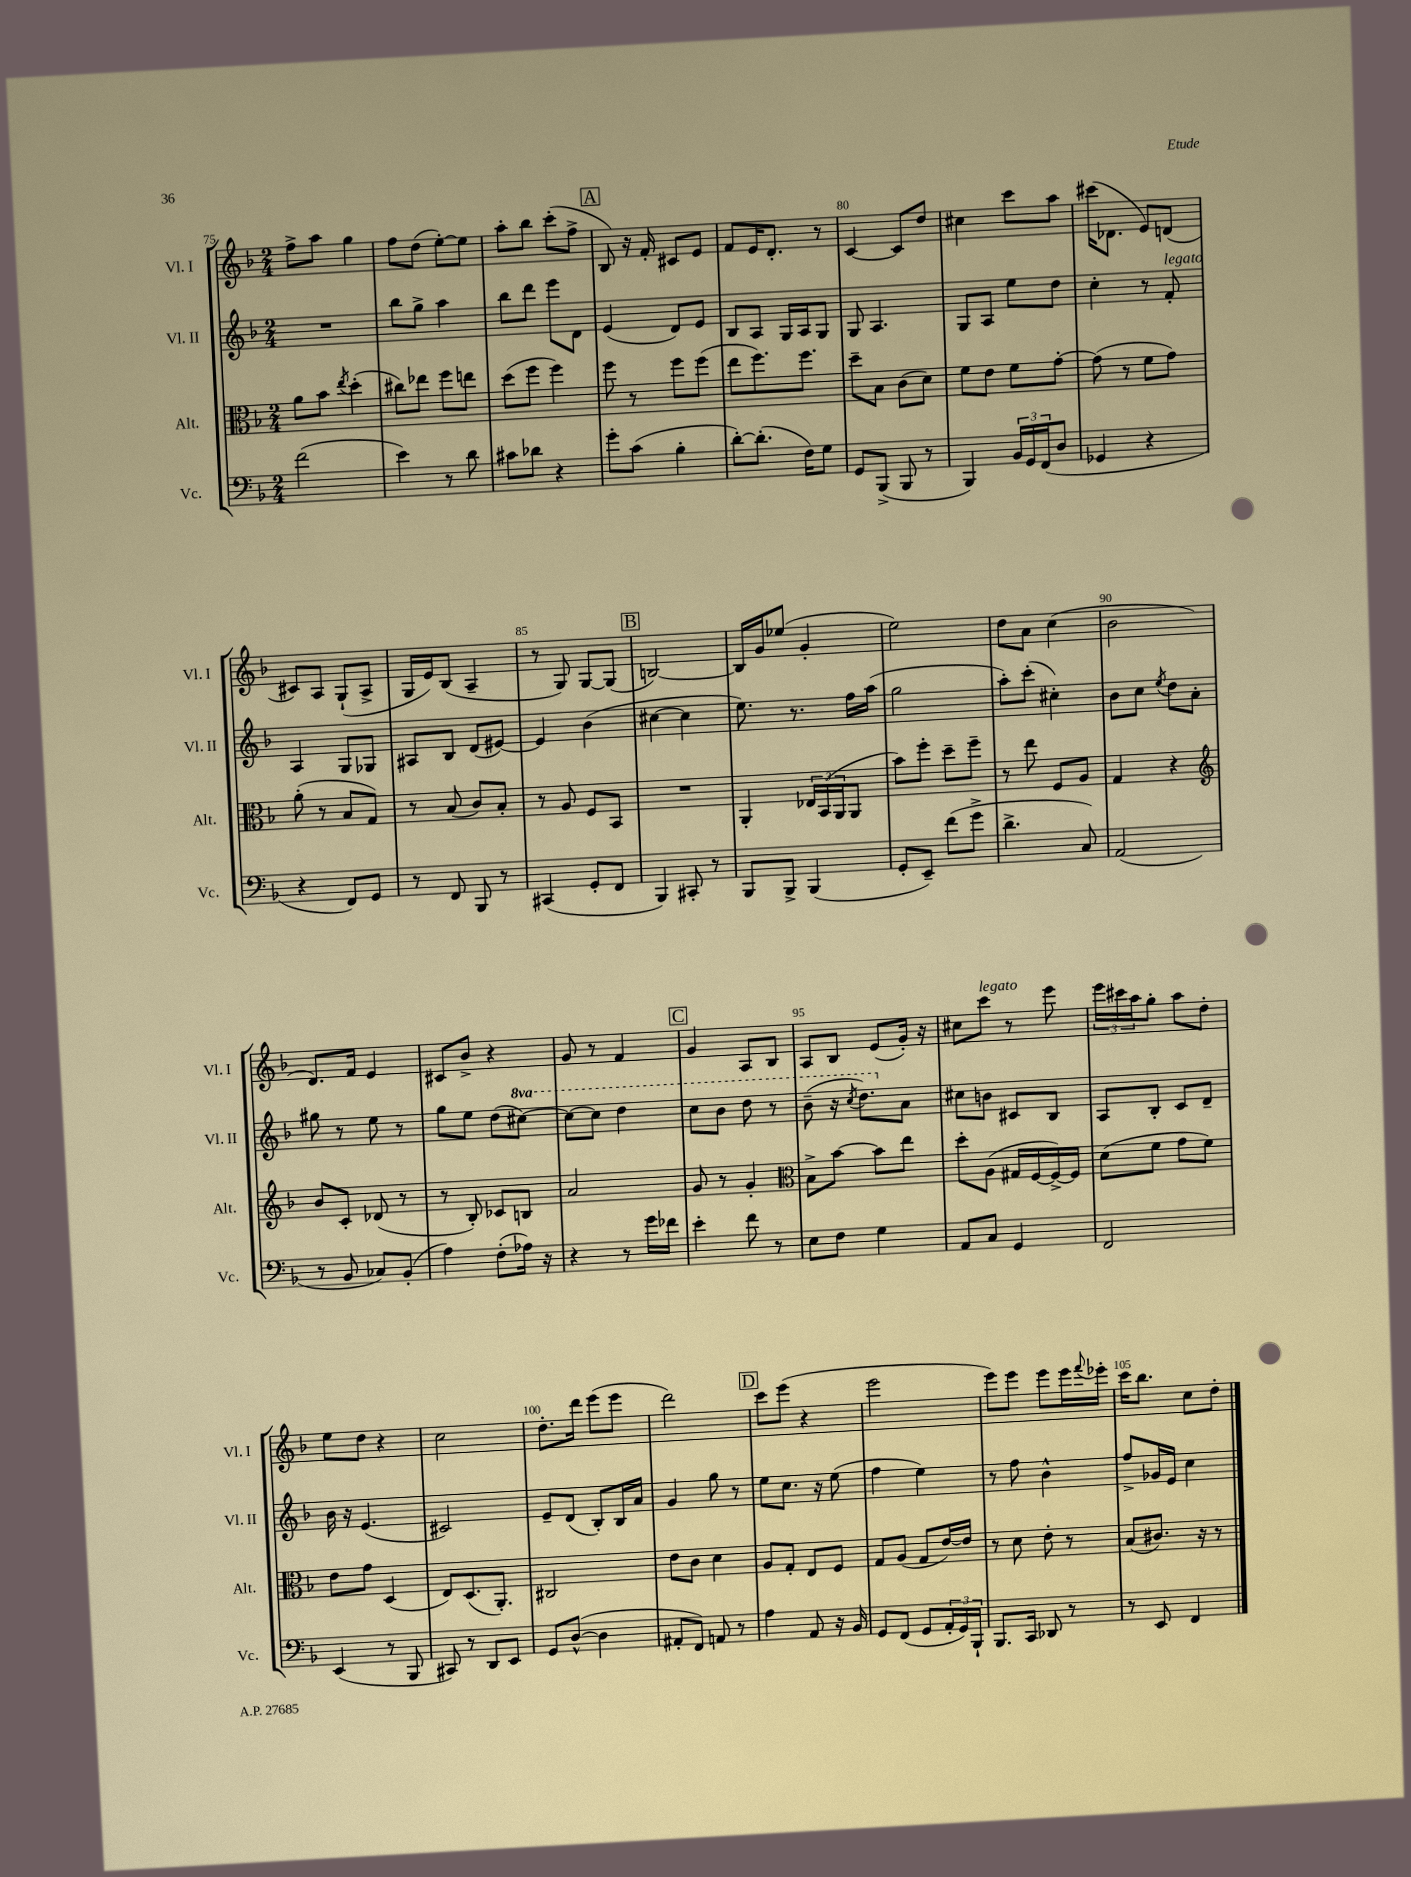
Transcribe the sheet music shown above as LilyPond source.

<<
\new StaffGroup <<
\new Staff = "s0" \with { instrumentName = "Vl. I" shortInstrumentName = "Vl. I" } {
    \clef treble \key f \major \numericTimeSignature \time 2/4
    f''8-> a''8 g''4 |
    f''8 d''8( e''8~-.) e''8 |
    a''8-. bes''8 c'''8-.( f''8-> |
    \mark \markup { \box "A" } bes8) r16 f'16-. cis'8 e'8 |
    f'8 e'16 d'8.-. r8 |
    c'4~ c'8 d''8 |
    cis''4 c'''8 a''8 |
    cis'''16( des'8. e'8) d'8( |
    cis'8) a8 g8-!( a8-> |
    g16 e'16) bes8( a4-- |
    r8 g8) g8~ g8( |
    \mark \markup { \box "B" } b2~) |
    b16 g'16 ees''8( g'4-. |
    e''2) |
    d''8 a'8 c''4( |
    bes'2 |
    d'8.) f'16 e'4 |
    cis'8 bes'8-> r4 |
    g'8 r8 f'4 |
    \mark \markup { \box "C" } g'4 a8 bes8 |
    a8 bes8 e'8( g'16-.) r16 |
    cis''8 c'''8^\markup { \italic "legato" } r8 e'''8 |
    \tuplet 3/2 { e'''16 cis'''16 a''16 } g''8-. a''8 d''8-. |
    e''8 d''8 r4 |
    c''2 |
    d''8.-. d'''16 e'''8( e'''8 |
    d'''2) |
    \mark \markup { \box "D" } c'''8 e'''8( r4 |
    e'''2 |
    e'''8) e'''8 e'''8 e'''16 \appoggiatura { f'''8 } ees'''16-. |
    c'''16 bes''8. c''8 d''8-. \bar "|." |
}
\new Staff = "s1" \with { instrumentName = "Vl. II" shortInstrumentName = "Vl. II" } {
    \clef treble \key f \major \numericTimeSignature \time 2/4 \set Staff.ottavationMarkups = #ottavation-simple-ordinals
    R2 |
    bes''8 g''8-> a''4 |
    bes''8 d'''8 e'''8 d'8 |
    \mark \markup { \box "A" } e'4( d'8) e'8 |
    bes8 a8 g16 a16 g8 |
    g8 a4. |
    g8 a8 e''8 d''8 |
    c''4-. r8 f'8-.^\markup { \italic "legato" } |
    a4 g8 ges8 |
    ais8 bes8 d'8( eis'8~) |
    eis'4 bes'4( |
    \mark \markup { \box "B" } cis''4~ cis''4 |
    e''8.) r8. f''16 a''16( |
    g''2 |
    a''8-.) c'''8-.( cis''4-.) |
    bes'8 c''8 \acciaccatura { e''8 } d''8 a'8-. |
    gis''8 r8 e''8 r8 |
    g''8 e''8 d''8( \ottava #1 cis'''8~) |
    cis'''8~ cis'''8 d'''4 |
    \mark \markup { \box "C" } c'''8 bes''8 d'''8 r8 |
    bes''8--( r16 \acciaccatura { c'''8 } d'''8.) \ottava #0 a'8 |
    cis''8 b'8 cis'8 bes8 |
    a8 bes8-. c'8 d'8-- |
    bes'16 r16 e'4.( |
    cis'2) |
    e'8-- d'8( bes8-.) bes16 a'16 |
    g'4 g''8 r8 |
    \mark \markup { \box "D" } e''8 c''8. r16 e''8( |
    f''4 e''4) |
    r8 f''8 bes'4-^ |
    f''8-> ges'16 e'16 c''4 \bar "|." |
}
\new Staff = "s2" \with { instrumentName = "Alt." shortInstrumentName = "Alt." } {
    \clef alto \key f \major \numericTimeSignature \time 2/4
    a'8 bes'8 \acciaccatura { e''8 } d''4-.( |
    cis''8) ees''8 f''8 e''8 |
    d''8( f''8 f''4) |
    \mark \markup { \box "A" } f''8 r8 f''8 f''8( |
    e''8 f''8.) f''8. |
    d''8-- bes8 c'8( d'8) |
    f'8 e'8 f'8 g'8~-. |
    g'8( r8 f'8 g'8) |
    a'8-.( r8 bes8 g8) |
    r8 bes8( c'8) bes8-. |
    r8 a8 f8 bes,8 |
    \mark \markup { \box "B" } R2 |
    a,4-. \tuplet 3/2 { ees16 bes,16( a,16 } a,8 |
    bes'8) f''8-. d''8-- f''8-- |
    r8 e''8 f8 a8 |
    g4 r4 |
    \clef treble bes'8 c'8-. des'8( r8 |
    r8 bes8-.) ces'8 b8 |
    a'2 |
    \mark \markup { \box "C" } g'8 r8 g'4-. |
    \clef alto bes8-> bes'8~ bes'8 e''8 |
    d''8-. a8( gis16 f16~ f16~->) f16 |
    d'8( f'8 g'8 f'8) |
    e'8 g'8 d4( |
    e8) d8.( a,8.-.) |
    cis2 |
    e'8 c'8 d'4 |
    \mark \markup { \box "D" } a8 g8-. e8 f8 |
    g8 a8( g8 e'16~) e'16 |
    r8 d'8 e'8-. r8 |
    bes8( cis'8.) r16 r8 \bar "|." |
}
\new Staff = "s3" \with { instrumentName = "Vc." shortInstrumentName = "Vc." } {
    \clef bass \key f \major \numericTimeSignature \time 2/4
    f'2( |
    e'4) r8 d'8 |
    cis'8 des'8 r4 |
    \mark \markup { \box "A" } g'8-. c'8( bes4-. |
    d'8~-.) d'8.-.( f16) g8 |
    g,8 bes,,8->( bes,,8 r8 |
    bes,,4) \tuplet 3/2 { bes,16 g,16 f,16( } d8 |
    ges,4 r4 |
    r4 f,8) g,8 |
    r8 f,8 bes,,8 r8 |
    cis,4( g,8-. f,8 |
    \mark \markup { \box "B" } bes,,4) cis,8-. r8 |
    bes,,8 bes,,8-> bes,,4( |
    g,8-. e,8--) f'8( g'8-> |
    d'4.-> c8) |
    a,2( |
    r8 bes,8 ces8) bes,8-.( |
    a4) f8-.( aes16) r16 |
    r4 r8 g'16 fes'16 |
    \mark \markup { \box "C" } e'4-. f'8 r8 |
    e8 f8 g4 |
    a,8 c8 g,4 |
    f,2 |
    e,4( r8 bes,,8 |
    cis,8) r8 d,8 e,8 |
    g,8 d8~-^( d4 |
    ais,8-. f,8) a,8 r8 |
    \mark \markup { \box "D" } a4 a,8 r16 bes,16 |
    g,8 f,8( g,8 \tuplet 3/2 { a,16-. g,16) bes,,16-! } |
    bes,,8. c,16 des,8 r8 |
    r8 e,8 f,4 \bar "|." |
}
>>
>>
\layout { \context { \Score currentBarNumber = #75 \override BarNumber.break-visibility = ##(#f #t #t) barNumberVisibility = #(every-nth-bar-number-visible 5) } }
